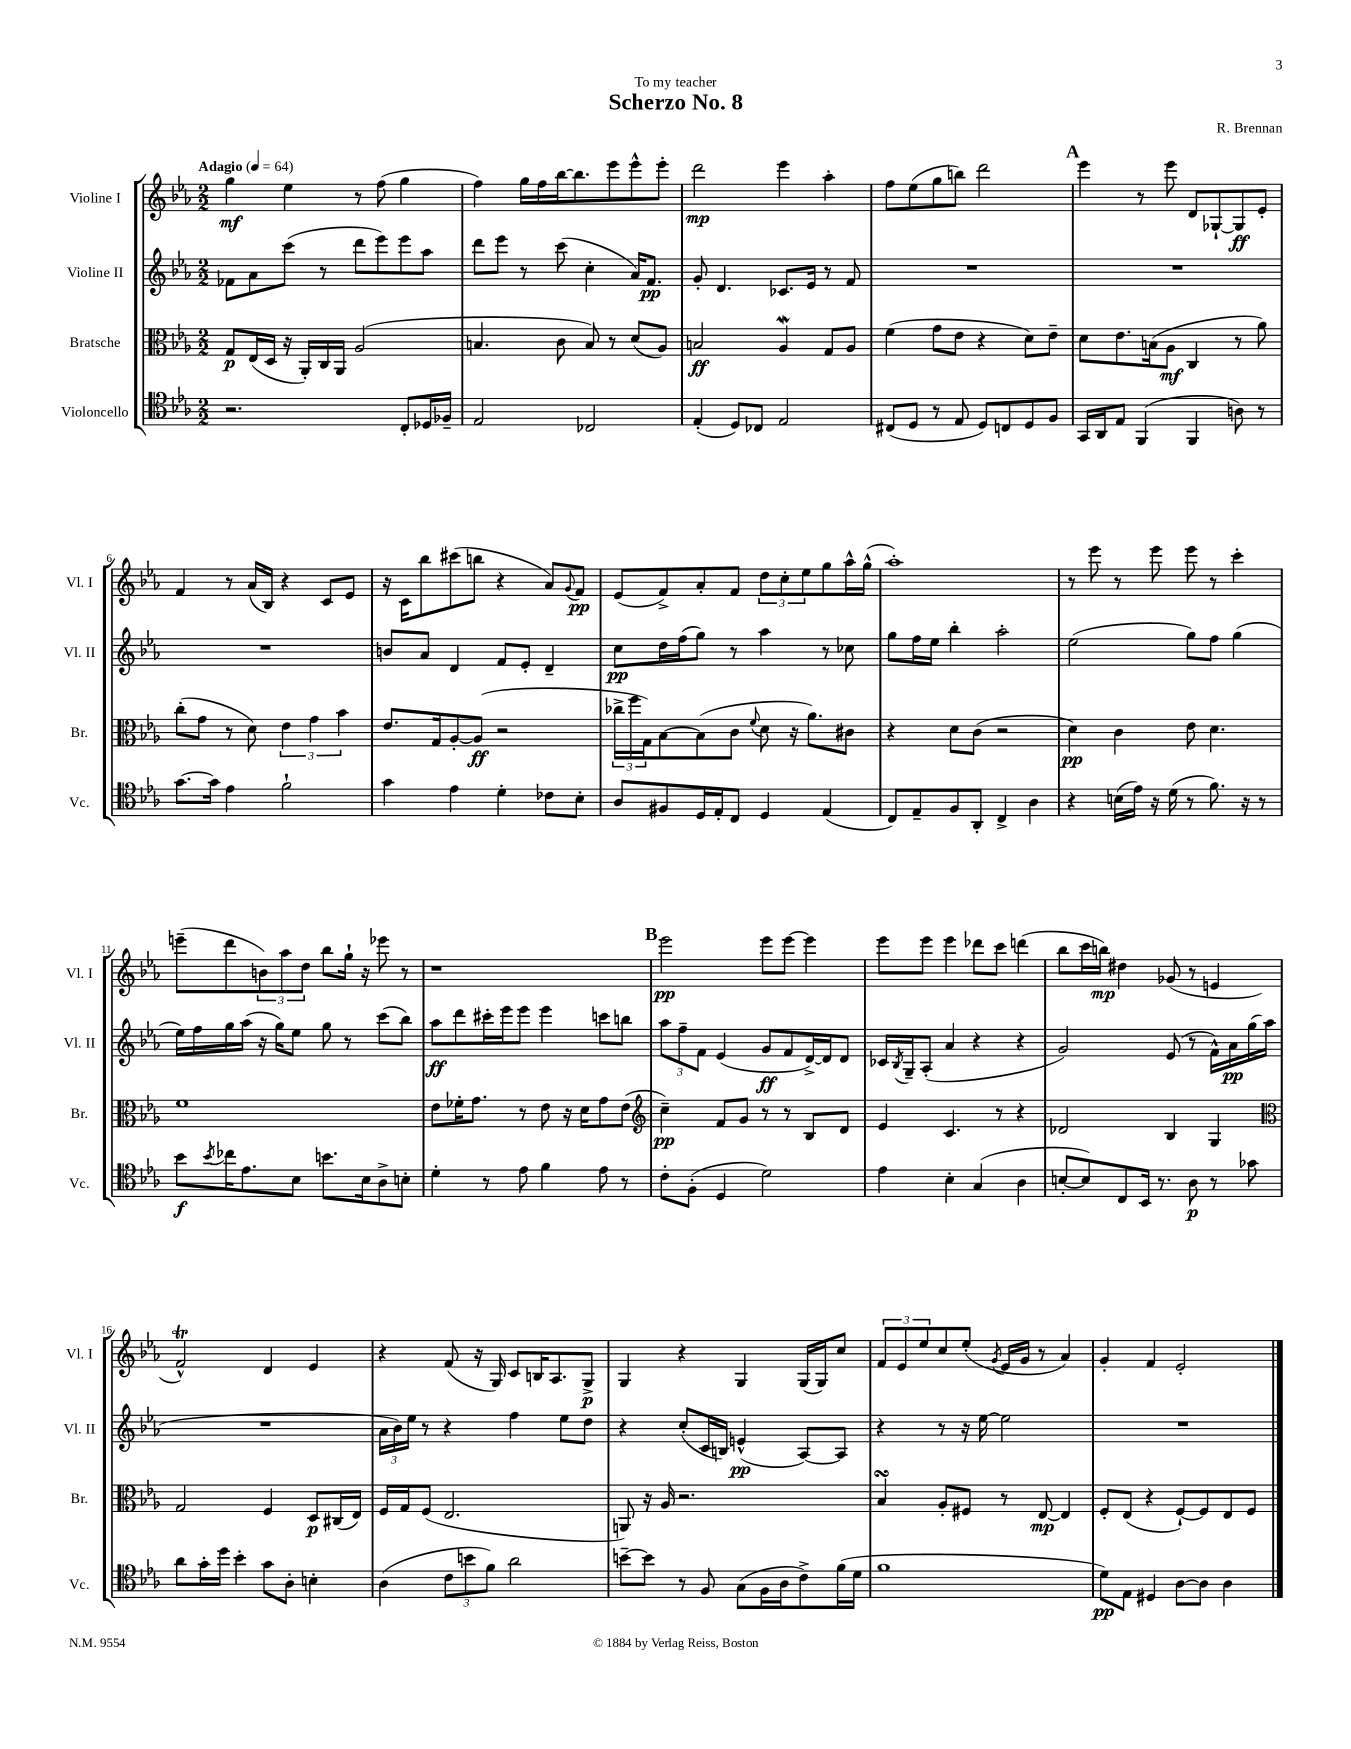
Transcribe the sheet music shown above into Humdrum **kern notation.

**kern	**kern	**kern	**kern
*staff4	*staff3	*staff2	*staff1
*clefC4	*clefC3	*clefG2	*clefG2
*k[b-e-a-]	*k[b-e-a-]	*k[b-e-a-]	*k[b-e-a-]
*M2/2	*M2/2	*M2/2	*M2/2
*MM64	*MM64	*MM64	*MM64
2.r	8G	8f-	4gg
.	(16E-	8a-	.
.	16D	.	.
.	16r	(8ccc	4ee-
.	16AA-')	.	.
.	16C	8r	.
.	16AA-	.	.
.	(2A-	8ddd	8r
.	.	8eee-)	(8ff
8C'	.	8eee-	4gg
16D-	.	8aa-	.
16F-~	.	.	.
=	=	=	=
2E-	4.B	8ddd	4ff)
.	.	8eee-	.
.	.	8r	16gg
.	.	.	16ff
.	8c	(8ccc	[16bb-
.	.	.	8.bb-]
2C-	8B)	4cc'	.
.	8r	.	8eee-
.	(8d	16a-)	8eee-^^
.	.	8.f	.
.	8A-)	.	8eee-'
=	=	=	=
(4E-'	2B	8g'	2ddd
.	.	4.d	.
8D)	.	.	.
8C-	.	.	.
2E-	4A-	8.c-	4eee-
.	.	16e-	.
.	8G	8r	4aa-'
.	8A-	8f	.
=	=	=	=
(8C#	(4f	1r	8ff
8D	.	.	(8ee-
8r	8g	.	8gg
8E-	8e-	.	8bb)
8D)	4r	.	2ddd
8C	.	.	.
8D	8d)	.	.
8F	8e-~	.	.
=	=	=	=
16GG	8d	1r	4eee-
16AA-	.	.	.
8E-	8.e-	.	.
(4FF	.	.	8r
.	(16B	.	.
.	8A-	.	8eee-
4FF	4C	.	8d
.	.	.	[8G-`
8A)	8r	.	8G-]
8r	8a-)	.	8e-'
=	=	=	=
[8.g	(8cc'	1r	4f
.	8g	.	.
16g]	.	.	.
4e-	8r	.	8r
.	8d)	.	(16a-
.	.	.	16B-)
2f`	6e-	.	4r
.	6g	.	.
.	.	.	8c
.	6b-	.	.
.	.	.	8e-
=	=	=	=
4g	8.e-	8b	16r
.	.	.	16c
.	.	8a-	8bb-
.	16G	.	.
4e-	[8A-'	4d	(8ccc#
.	(8A-]	.	8bb
4d'	2r	8f	4r
.	.	8e-'	.
8c-	.	4d~	8a-)
.	.	.	8qqg
8B-'	.	.	8f
=	=	=	=
8A-	24cc-^	8cc	(8e-
.	24ff	.	.
.	24G)	.	.
8F#	[8B-	16dd	8f^)
.	.	(16ff	.
16D	(8B-]	8gg)	8a-'
16E-'	.	.	.
8C	8c	8r	8f
.	8qqf	.	.
4D	8d	4aa-	12dd
.	.	.	12cc'
.	16r	.	.
.	.	.	12ee-
.	8.a-)	.	.
(4E-	.	8r	8gg
.	8c#	8cc-	16aa-^^
.	.	.	(16gg^^
=	=	=	=
8C)	4r	8gg	1aa-')
8E-~	.	16ff	.
.	.	16ee-	.
8F	8d	4bb-'	.
8AA-'	(8c	.	.
4C^	2r	2aa-'	.
4A-	.	.	.
=	=	=	=
4r	4d)	(2ee-	8r
.	.	.	8eee-
(16B	4c	.	8r
16e-)	.	.	.
16r	.	.	8eee-
(16d	.	.	.
8r	8e-	8gg)	8eee-
8.f)	4.d	8ff	8r
.	.	(4gg	4ccc'
16r	.	.	.
8r	.	.	.
=	=	=	=
8b-	1f	16ee-)	(8eee~
.	.	16ff	.
8qb-	.	.	.
16cc-	.	16gg	8ddd
8.e-	.	(16aa-	.
.	.	16r	12b)
.	.	16gg)	.
.	.	.	12aa-
8B-	.	8ee-	.
.	.	.	12dd
8.b	.	8gg	8bb-
.	.	8r	16gg`
16B-	.	.	16r
8A-^	.	(8ccc	8eee-
8B'	.	8bb-)	8r
=	=	=	=
4d'	8e-	8aa-	1r
.	16f-'	8ddd	.
.	8.g	.	.
8r	.	16ccc#'	.
.	.	16eee-	.
8e-	8r	8eee-	.
4f	8e-	4eee-	.
.	16r	.	.
.	16d	.	.
8e-	8g	8ccc	.
8r	(8e-	8bb	.
=	=	=	=
*	*clefG2	*	*
8c'	4cc~)	12aa-	2eee-
.	.	12ff~	.
(8F'	.	.	.
.	.	12f	.
4D	8f	(4e-	.
.	8g	.	.
2d)	8r	8g	8eee-
.	8r	8f	[8eee-
.	8B-	[16d^)	4eee-]
.	.	16d]	.
.	8d	8d	.
=	=	=	=
4e-	4e-	16c-	8eee-
.	.	8qB-	.
.	.	16G~	.
.	.	(8A-'	8eee-
4B-'	4.c	4a-	4eee-
(4G	.	4r	8ddd-
.	8r	.	8ccc
4A-	4r	4r	(4ddd
=	=	=	=
[8B'	2d-	2g)	8bb-
8B])	.	.	16ccc
.	.	.	16bb)
8C	.	.	4dd#
16BB-	.	.	.
8.r	.	.	.
.	4B-	(8e-	(8g-
8A-	.	8r	8r
8r	4G	16f^^)	4e
.	.	16a-	.
8g-	.	(16gg	.
.	.	16aa-	.
=	=	=	=
*	*clefC3	*	*
8a-	2G	1r	2f^^)
16g'	.	.	.
16dd	.	.	.
4b-'	.	.	.
8g	4F	.	4d
8A-'	.	.	.
4B'	8D	.	4e-
.	(16C#	.	.
.	16E-)	.	.
=	=	=	=
(4A-	16F	24a-	4r
.	.	24b-)	.
.	16G	.	.
.	.	24ee-	.
.	(8F	8r	.
12c	2.E-	4r	(8f
12b	.	.	.
.	.	.	16r
12f)	.	.	.
.	.	.	16G)
2a-	.	4ff	8c
.	.	.	16B
.	.	.	8.A-
.	.	8ee-	.
.	.	8dd	8G^
=	=	=	=
[8b~	8AA)	4r	4G
8b]	16r	.	.
.	16A-	.	.
8r	2.r	(8cc'	4r
8F	.	16c	.
.	.	16B)	.
(8G	.	(4e^^	4G
16F	.	.	.
16A-	.	.	.
8c^)	.	[8A-)	(16G
.	.	.	16G)
(16f	.	8A-]	8cc
16d	.	.	.
=	=	=	=
1f	4B-	4r	12f
.	.	.	12e-
.	.	.	12ee-
.	8A-'	8r	8cc
.	8F#	16r	(8ee-'
.	.	[16ee-	.
.	.	.	8qg
.	8r	2ee-]	16e-
.	.	.	16g
.	[8E-	.	8r
.	4E-]	.	4a-)
=	=	=	=
8d)	8F'	1r	4g'
8E-	(8E-	.	.
4D#	4r	.	4f
[8A-	[8F`)	.	2e-'
8A-]	8F]	.	.
4A-	8E-	.	.
.	8F	.	.
==	==	==	==
*-	*-	*-	*-
